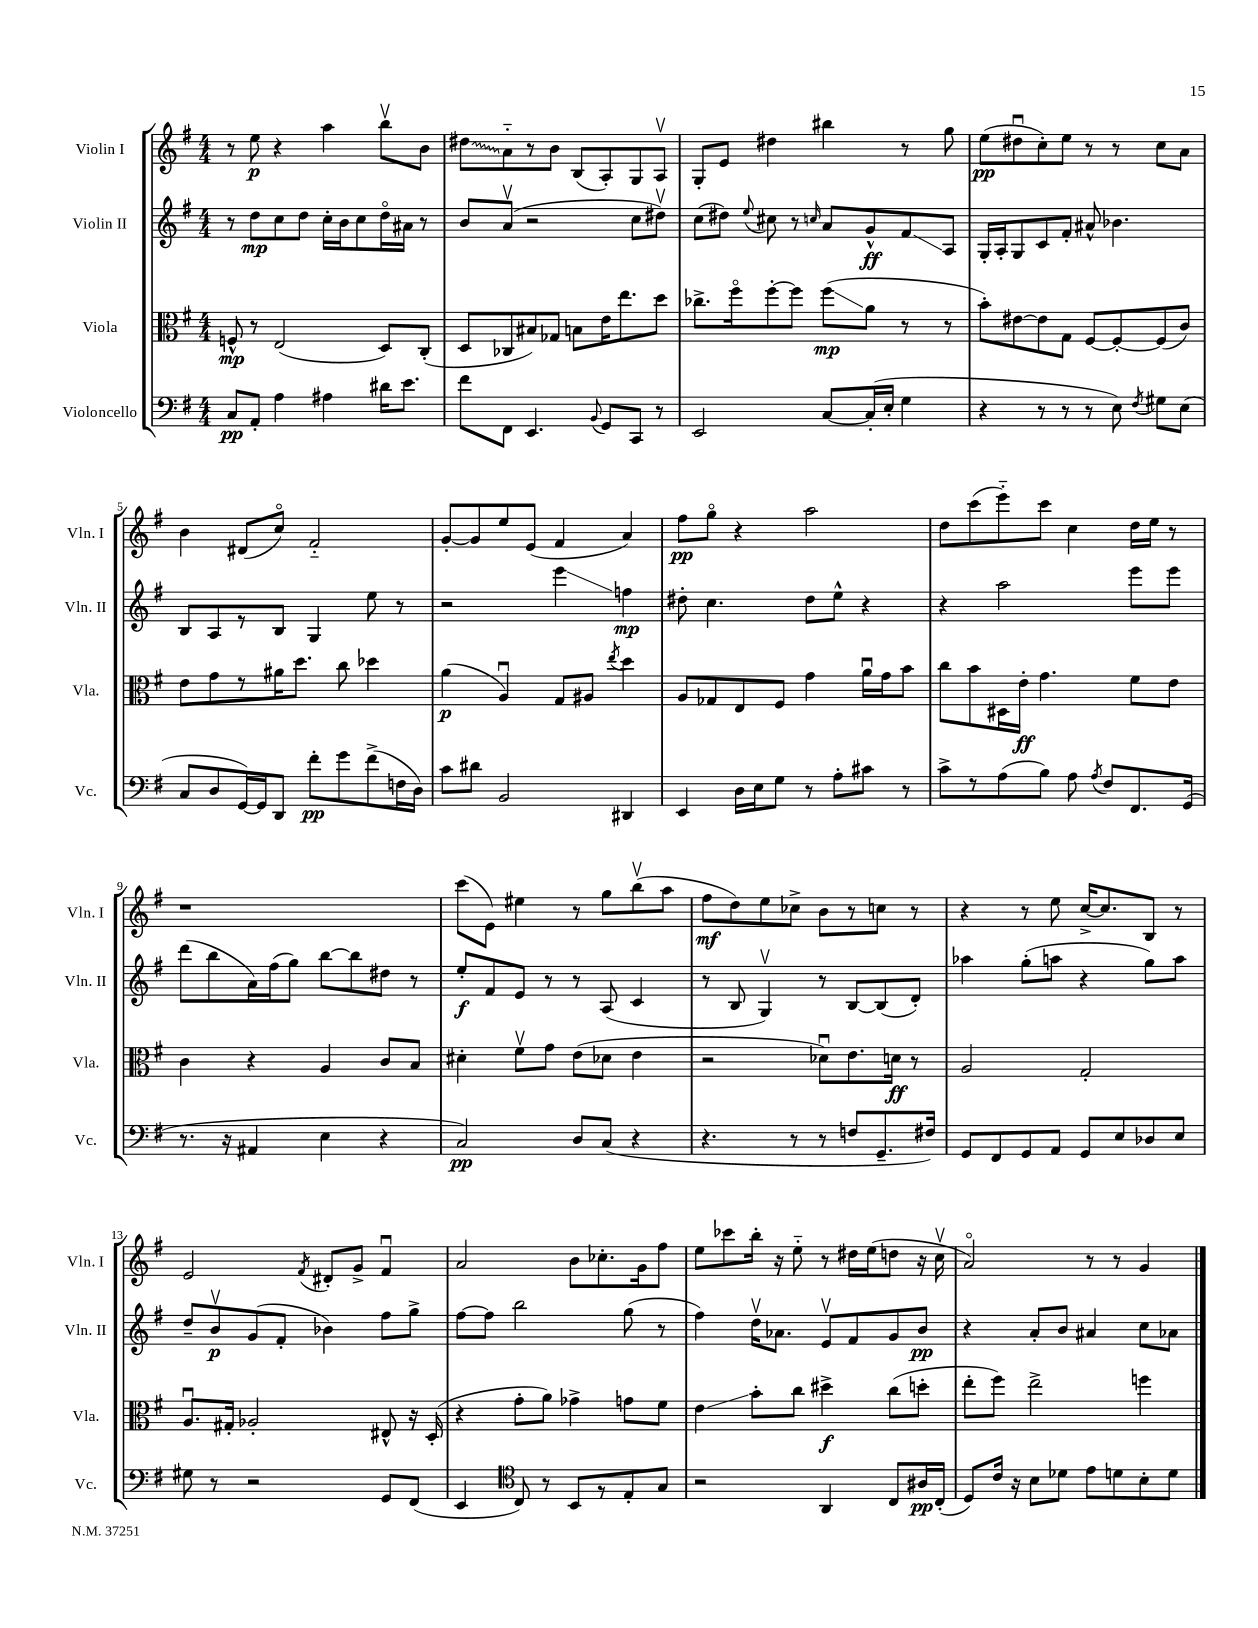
<<
\new StaffGroup <<
\new Staff = "s0" \with { instrumentName = "Violin I" shortInstrumentName = "Vln. I" } {
    \clef treble \key g \major \numericTimeSignature \time 4/4
    \autoBeamOff r8 e''8\p r4 a''4 b''8[\upbow b'8] |
    \once \override Glissando.style = #'zigzag dis''8[\glissando a'8-_ r8 b'8] b8[( a8-.) g8 a8]\upbow |
    g8[-. e'8] dis''4 bis''4 r8 g''8 |
    e''8[\pp( dis''8\downbow c''8-.) e''8] r8 r8 c''8[ a'8] |
    b'4 dis'8[( c''8]\flageolet) fis'2-_ |
    g'8[~-. g'8 e''8 e'8]( fis'4 a'4) |
    fis''8[\pp g''8]\flageolet r4 a''2 |
    d''8[ c'''8( e'''8-_) c'''8] c''4 d''16[ e''16] r8 |
    r1 |
    c'''8[( e'8]) eis''4 r8 g''8[ b''8\upbow( a''8] |
    fis''8[\mf d''8) e''8 ces''8]-> b'8[ r8 c''8] r8 |
    r4 r8 e''8 c''16[~-> c''8. b8] r8 |
    e'2 \acciaccatura { fis'8 } dis'8[-. g'8]-> fis'4\downbow |
    a'2 b'8[ ces''8.-. g'16 fis''8] |
    e''8[ ces'''8 b''16]-. r16 e''8-_ r8 dis''16[ e''16( d''8] r16 c''16\upbow |
    a'2\flageolet) r8 r8 g'4 \bar "|." |
}
\new Staff = "s1" \with { instrumentName = "Violin II" shortInstrumentName = "Vln. II" } {
    \clef treble \key g \major \numericTimeSignature \time 4/4
    \autoBeamOff r8 d''8[\mp c''8 d''8] c''16[-. b'16 c''8 d''16\flageolet ais'16] r8 |
    b'8[ a'8]\upbow( r2 c''8[ dis''8]\upbow) |
    c''8[( dis''8]) \appoggiatura { e''8 } cis''8 r8 \grace { c''16 } a'8[ g'8-^\ff fis'8\glissando a8] |
    g16[-. a16-. g8 c'8 fis'8]-. ais'8-^ bes'4. |
    b8[ a8 r8 b8] g4 e''8 r8 |
    r2 e'''4\glissando f''4\mp |
    dis''8-. c''4. dis''8[ e''8]-^ r4 |
    r4 a''2 e'''8[ e'''8] |
    d'''8[( b''8 a'16) fis''16( g''8]) b''8[~ b''8 dis''8] r8 |
    e''8[-.\f fis'8 e'8] r8 r8 a8( c'4 |
    r8 b8 g4\upbow) r8 b8[~ b8( d'8]-.) |
    aes''4 g''8[-.( a''8] r4 g''8[) a''8] |
    d''8[-- b'8\upbow\p g'8( fis'8]-. bes'4) fis''8[ g''8]-> |
    fis''8[~ fis''8] b''2 g''8( r8 |
    fis''4) d''16[\upbow aes'8.] e'8[\upbow fis'8 g'8 b'8]\pp |
    r4 a'8[-. b'8] ais'4 c''8[ aes'8] \bar "|." |
}
\new Staff = "s2" \with { instrumentName = "Viola" shortInstrumentName = "Vla." } {
    \clef alto \key g \major \numericTimeSignature \time 4/4
    \autoBeamOff f8-^\mp r8 e2( d8[) c8]-.( |
    d8[ ces8 bis8) ges8] b8[ e'16 e''8. d''8] |
    ces''8.[-> fis''16\flageolet fis''8~-. fis''8] fis''8[\glissando\mp( a'8] r8 r8 |
    b'8[-.) eis'8~ eis'8 g8] fis8[~ fis8~-. fis8( c'8]) |
    e'8[ g'8 r8 ais'16 d''8.] c''8 des''4 |
    a'4\p( a4\downbow) g8[ ais8] \acciaccatura { e''8 } d''4 |
    a8[ ges8 e8 fis8] g'4 a'16[\downbow g'16 b'8] |
    c''8[ b'8 dis16 e'16]-.\ff g'4. fis'8[ e'8] |
    c'4 r4 a4 c'8[ b8] |
    dis'4-. fis'8[\upbow g'8] e'8[( des'8] e'4 |
    r2 des'8[\downbow) e'8. d'16]\ff r8 |
    a2 g2-. |
    a8.[\downbow gis16]-. aes2-. eis8-^ r16 d16-.( |
    r4 g'8[-. a'8]) ges'4-> g'8[ fis'8] |
    e'4\glissando b'8[-. c''8] dis''4->\f c''8[( d''8]-. |
    e''8[-. fis''8]) e''2-> f''4 \bar "|." |
}
\new Staff = "s3" \with { instrumentName = "Violoncello" shortInstrumentName = "Vc." } {
    \clef bass \key g \major \numericTimeSignature \time 4/4
    \autoBeamOff c8[\pp a,8]-. a4 ais4 dis'16[ e'8.] |
    fis'8[ fis,8] e,4. \appoggiatura { b,8 } g,8[ c,8] r8 |
    e,2 c8[~ c16-.( e16]-. g4 |
    r4 r8 r8 r8 e8) \acciaccatura { fis8 } gis8[ e8]( |
    c8[ d8 g,16~) g,16 d,8] fis'8[-.\pp g'8 fis'8->( f16 d16]) |
    c'8[ dis'8] b,2 dis,4 |
    e,4 d16[ e16 g8] r8 a8[-. cis'8] r8 |
    c'8[-> r8 a8( b8]) a8 \acciaccatura { a8 } fis8[ fis,8. g,16]( |
    r8. r16 ais,4 e4 r4 |
    c2\pp) d8[ c8]( r4 |
    r4. r8 r8 f8[ g,8.-- fis16]) |
    g,8[ fis,8 g,8 a,8] g,8[ e8 des8 e8] |
    gis8 r8 r2 g,8[ fis,8]( |
    e,4 \clef tenor c8) r8 b,8[ r8 e8-. g8] |
    r2 a,4 c8[ ais16\pp c16]-.( |
    d8[) c'16] r16 b8[ des'8] e'8[ d'8 b8-. d'8] \bar "|." |
}
>>
>>
